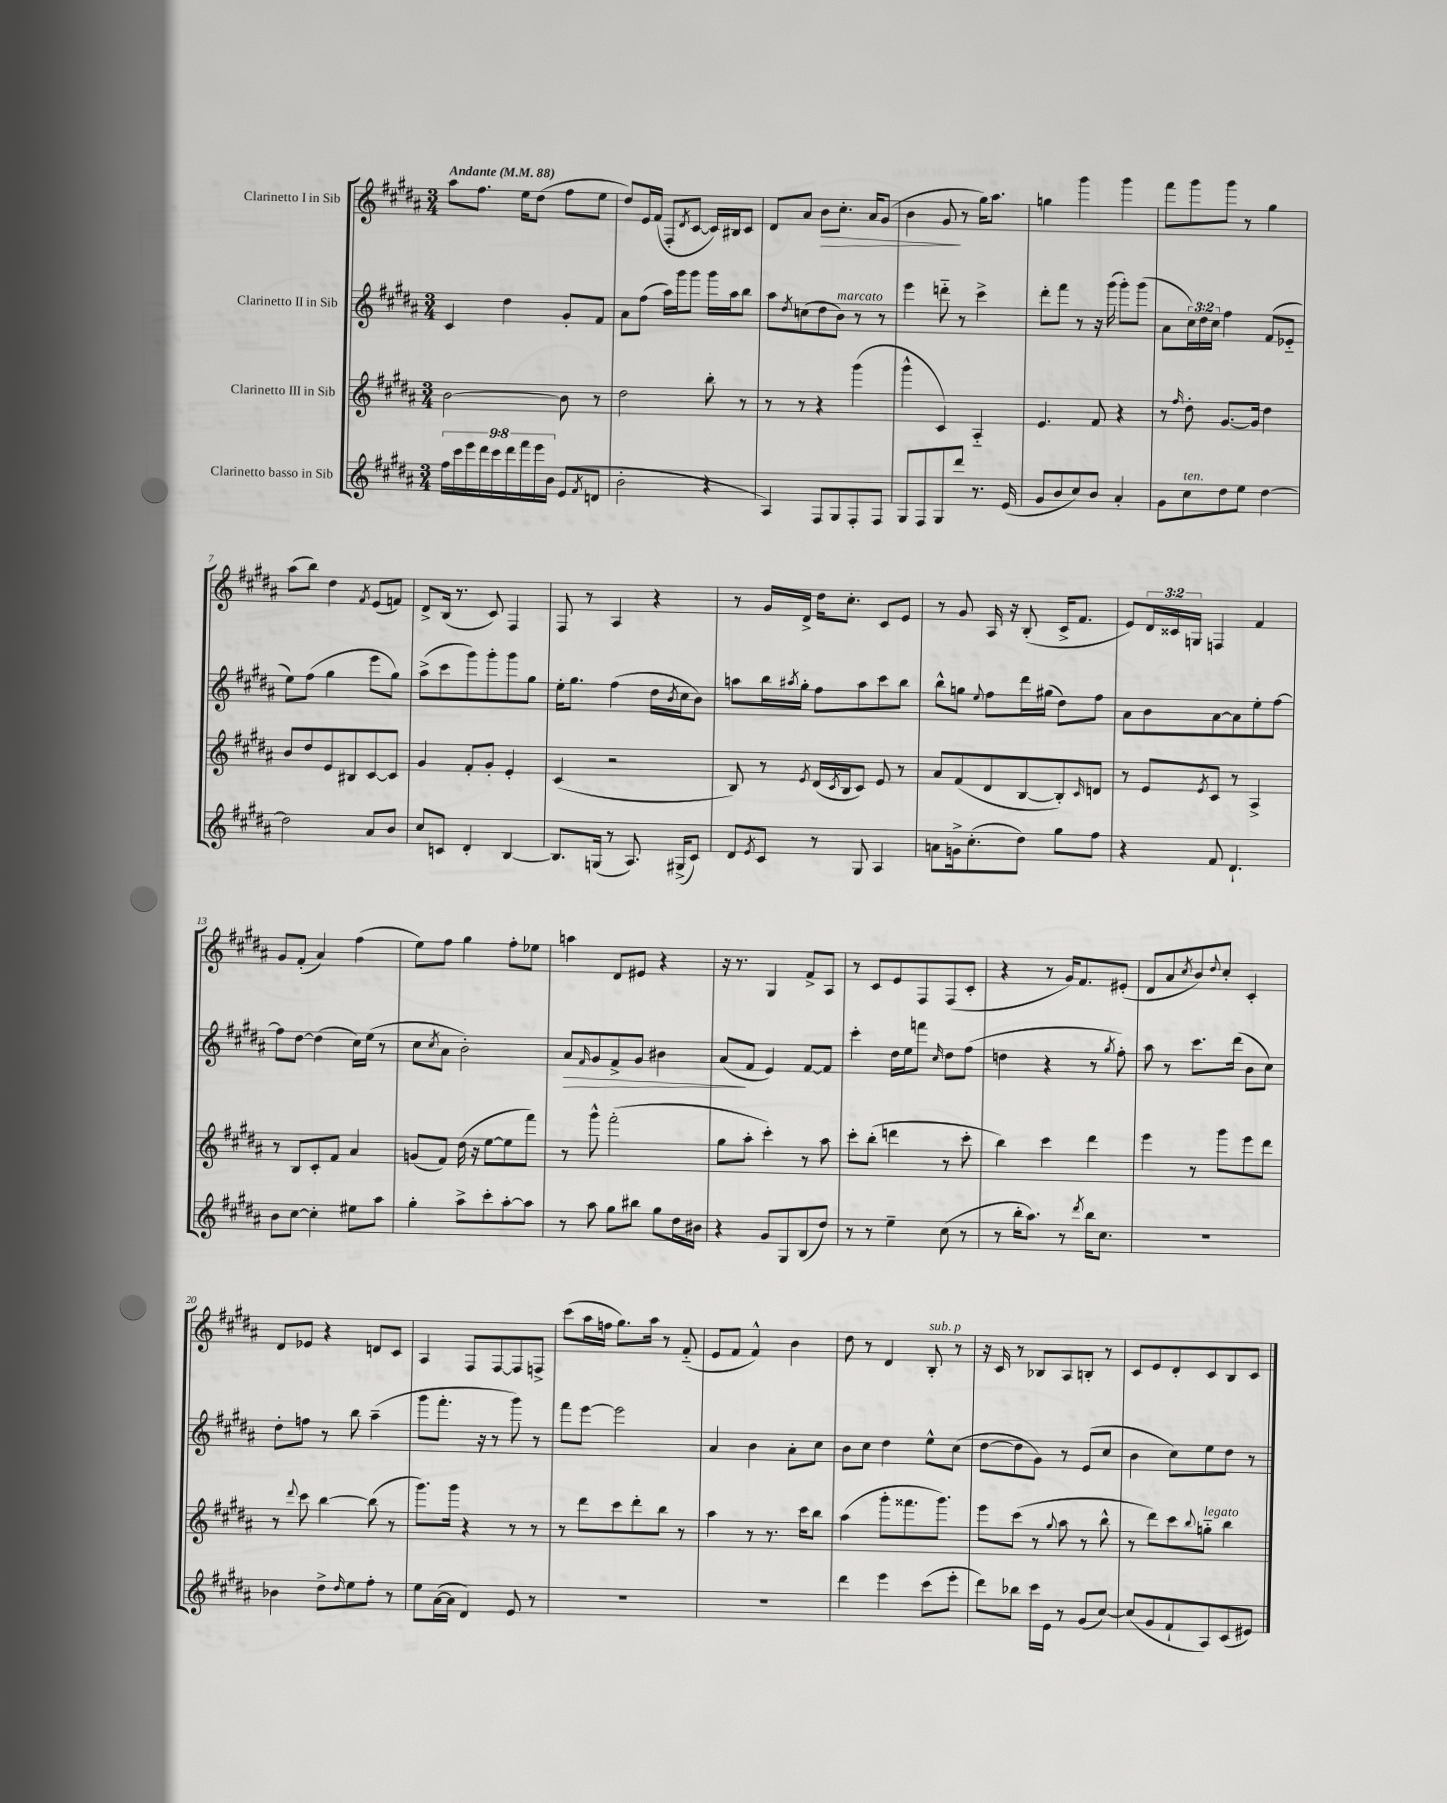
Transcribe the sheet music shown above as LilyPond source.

<<
\new StaffGroup <<
\new Staff = "s0" \with { instrumentName = "Clarinetto I in Sib" } {
    \clef treble \key b \major \numericTimeSignature \time 3/4 \override Staff.TupletNumber.text = #tuplet-number::calc-fraction-text \tempo "Andante" 4 = 88
    ais''8 fis''8. e''16 dis''8( fis''8 e''8 |
    dis''8) e'16 fis'16( fis8-. \acciaccatura { dis'8 } cis'8~ cis'16) bis16 cis'8 |
    dis'8 ais'8 b'8\> cis''8.-. ais'16 gis'8( |
    b'4 gis'8\! r8 gis''16) ais''8. |
    g''4 gis'''4 gis'''4 |
    fis'''8 gis'''8 gis'''8 r8 gis''4 |
    ais''8( b''8) dis''4 \acciaccatura { fis'8 } e'8( f'8) |
    dis'8-> b16( r8. cis'8) fis4 |
    fis8 r8 ais4 r4 |
    r8 gis'16 dis'16-> dis''16 cis''8.-. cis'8 e'8 |
    r8 gis'8 ais16 r16 b8-.( cis'16-> fis'8. |
    e'8) \tuplet 3/2 { dis'16 cisis'16 g16 } f4 fis'4 |
    gis'8 fis'8-.( ais'4) fis''4( |
    e''8) fis''8 gis''4 fis''8-. ees''8 |
    a''4 dis'8 eis'8 r4 |
    r16 r8. gis4 fis'8-> ais8 |
    r8 cis'8 e'8 fis8 fis8( cis'8-. |
    r4 r8 gis'16) fis'8. eis'8-.( |
    dis'8 ais'8 \acciaccatura { cis''8 } b'8) \appoggiatura { dis''8 } cis''8-. cis'4-. |
    dis'8 ees'8 r4 d'8 cis'8 |
    ais4 fis8 fis8~ fis8 f8-> |
    cis'''8( ais''16 f''16 gis''8.) ais''16 r8 fis'8-_( |
    e'8 fis'8 fis'4-^) b'4 |
    dis''8 r8 dis'4 b8-.^\markup { \italic "sub. p" } r8 |
    r16 cis'16 r8 bes8 ais8 b8-. r8 |
    cis'8 e'8 dis'8-. cis'8 b8 cis'8 \bar "|." |
}
\new Staff = "s1" \with { instrumentName = "Clarinetto II in Sib" } {
    \clef treble \key b \major \numericTimeSignature \time 3/4 \override Staff.TupletNumber.text = #tuplet-number::calc-fraction-text
    cis'4 dis''4 gis'8-. fis'8 |
    ais'8 fis''8( ais''16) gis'''16 gis'''8 gis'''16 ais''16 b''8 |
    ais''8 \acciaccatura { dis''8 } c''8( dis''8 b'8^\markup { \italic "marcato" }) r8 r8 |
    e'''4 d'''8-_ r8 cis'''4-> |
    dis'''8-. fis'''8 r8 r16 gis'''16( gis'''8-.) gis'''8( |
    ais'8 \tuplet 3/2 { cis''16) dis''16 cis''16 } fis''4 fis'8( ees'8-_ |
    e''8) fis''8( gis''4 e'''8 gis''8) |
    ais''8->( cis'''8 gis'''8) gis'''8-. gis'''8 gis''8 |
    e''16-. gis''8. fis''4( dis''16 \acciaccatura { b'8 } cis''16 b'8) |
    a''8 b''16 \acciaccatura { ais''8 } gis''16-. fis''8 ais''8 cis'''8 b''8 |
    b''8-^ g''8 \appoggiatura { e''8 } fis''8 dis'''16 gis''16( dis''8) fis''8 |
    ais'8 b'8 ais'8~ ais'8 e''8-. fis''8~ |
    fis''8 dis''8~ dis''4( cis''16) e''16( r8 |
    cis''8 \acciaccatura { cis''8 } ais'8 b'2-.) |
    ais'8\> \grace { fis'16 } gis'8 fis'8-> gis'8 bis'4 |
    ais'8\!( fis'8 e'4) fis'8~ fis'8 |
    cis'''4-. dis''16 e''16 f'''8 \grace { cis''16 } dis''8 fis''8( |
    d''4 r4 r8 \acciaccatura { gis''8 } fis''8-.) |
    ais''8 r8 cis'''8. dis'''16( b'8 cis''8) |
    dis''8-. f''8 r8 b''8 ais''4--( |
    gis'''8 fis'''8.-. r16 r8 gis'''8) r8 |
    fis'''8 e'''8~ e'''2 |
    ais'4 b'4 ais'8-. cis''8 |
    b'8 cis''8 dis''4 e''8-^ cis''8( |
    dis''8~ dis''8 gis'8) r8 e'8( cis''8 |
    b'4 cis''8) e''8 dis''8 r8 \bar "|." |
}
\new Staff = "s2" \with { instrumentName = "Clarinetto III in Sib" } {
    \clef treble \key b \major \numericTimeSignature \time 3/4
    b'2~ b'8 r8 |
    dis''2 b''8-. r8 |
    r8 r8 r4 gis'''4( |
    gis'''4-^ cis'4) ais4-_ |
    e'4. fis'8 r4 |
    r8 \grace { fis''16 } dis''8-. gis'8.~ gis'16 dis''4 |
    b'8 dis''8 e'8 bis8 cis'8~ cis'8 |
    gis'4 fis'8-. gis'8-. e'4-. |
    cis'4( r2 |
    b8) r8 \acciaccatura { e'8 } dis'16( \acciaccatura { cis'8 } b16 cis'8) e'8 r8 |
    ais'8 fis'8( dis'8 b8~ b8-.) \grace { cis'16 } d'8 |
    r8 e'8 \acciaccatura { e'8 } cis'8 r8 ais4-> |
    r8 b8 cis'8-. fis'8 ais'4 |
    g'8( fis'8) dis''16( r16 e''8~ e''8 fis'''8) |
    r8 gis'''8-^ fis'''2-.( |
    gis''8 ais''8-. cis'''4-.) r8 ais''8 |
    cis'''8-. b''8-.( d'''4 r8 cis'''8-. |
    b''4) cis'''4 dis'''4 |
    e'''4 r8 gis'''8 e'''8 dis'''8 |
    r8 \appoggiatura { dis'''8 } cis'''8 b''4~ b''8( r8 |
    gis'''8.) gis'''16 r4 r8 r8 |
    r8 dis'''8 cis'''8 dis'''8-. b''8 r8 |
    ais''4 r8 r8. cis'''16 b''8 |
    ais''4( gis'''8-. fisis'''8. gis'''8.) |
    e'''8 cis'''8( r8 \appoggiatura { gis''8 } ais''8 r8 b''8-^ |
    r8 dis'''8) cis'''8 \appoggiatura { b''8 } g''8-_^\markup { \italic "legato" } b''4 \bar "|." |
}
\new Staff = "s3" \with { instrumentName = "Clarinetto basso in Sib" } {
    \clef treble \key b \major \numericTimeSignature \time 3/4 \override Staff.TupletNumber.text = #tuplet-number::calc-fraction-text
    \tuplet 9/8 { fis''16 cis'''16 e'''16 dis'''16 cis'''16 dis'''16 fis'''16 e'''16 b'16 } e'8( \acciaccatura { fis'8 } d'8 |
    b'2-. r4 |
    ais4) fis8 gis8 fis8-. fis8 |
    gis8 fis8 gis8 dis'''8 r8. e'16( |
    gis'8 b'8 cis''8) b'8 ais'4-. |
    gis'8 cis''8^\markup { \italic "ten." } dis''8 e''8 dis''4~ |
    dis''2 ais'8 b'8 |
    cis''8 c'8 dis'4-. b4~ |
    b8. g16( r8 ais8.) gis16->( cis'8) |
    dis'8 \acciaccatura { e'8 } cis'8 r8 gis8 ais4 |
    a'8 g'16-> cis''8.-.( dis''8) gis''8 fis''8 |
    r4 fis'8 dis'4.-! |
    b'8 cis''8~ cis''4-. eis''8 ais''8 |
    gis''4-. ais''8-> cis'''8-. ais''8~-. ais''8 |
    r8 ais''8 gis''8 bis''8 gis''8 dis''16 bis'16 |
    r4 gis'8 gis8 b8( dis''8) |
    r8 r8 e''4-- cis''8( r8 |
    r8 b''16-. ais''8.) r8 \acciaccatura { dis'''8 } b''16 cis''8. |
    R2. |
    bes'4 dis''8-> \grace { dis''16 } e''8 fis''8-. r8 |
    e''8 ais'16~( ais'16 dis'4) e'8 r8 |
    R2. |
    R2. |
    dis'''4 e'''4 cis'''8( e'''8-. |
    dis'''8) bes''8 cis'''16 e'16 r8 gis'8( cis''8~) |
    cis''8( gis'8 fis'8-! ais8) cis'8( eis'8) \bar "|." |
}
>>
>>
